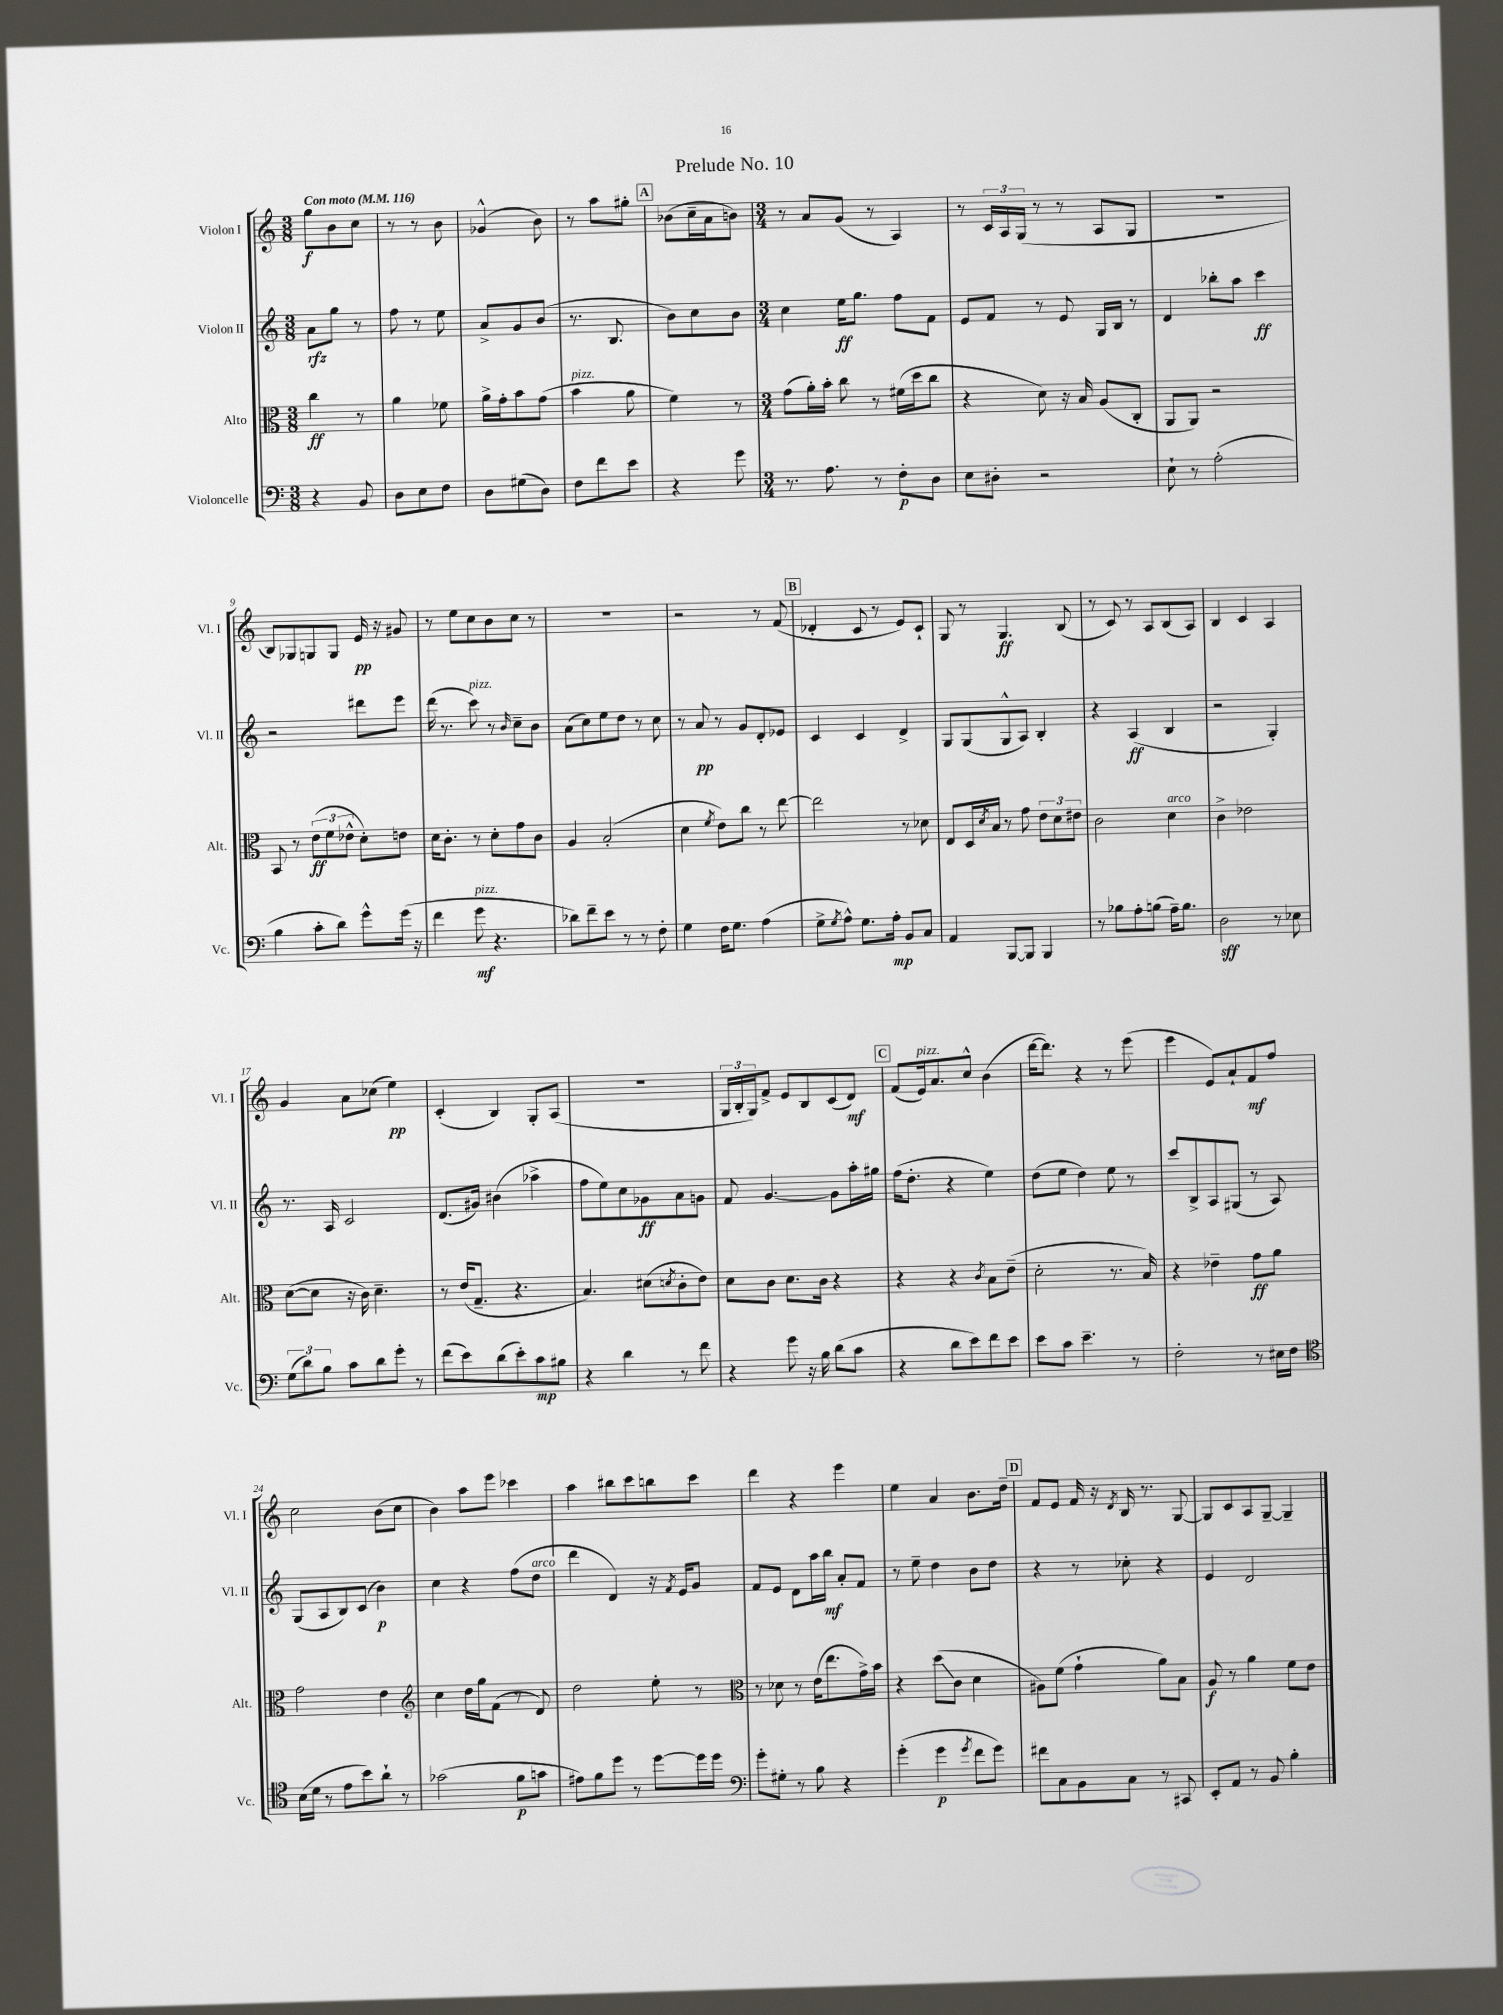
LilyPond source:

\header { title = "Prelude No. 10" }
<<
\new StaffGroup <<
\new Staff = "s0" \with { instrumentName = "Violon I" shortInstrumentName = "Vl. I" } {
    \clef treble \key c \major \numericTimeSignature \time 3/8 \tempo "Con moto" 4 = 116
    g''8\f b'8 c''8 |
    r8 r8 b'8 |
    ges'4-^( b'8) |
    r8 a''8 gis''8-. |
    \mark \markup { \box "A" } bes'8( c''16-- a'16 b'8) |
    \numericTimeSignature \time 3/4 r8 a'8 g'8( r8 a4) |
    r8 \tuplet 3/2 { c'16 a16 g16( } r8 r8 a8 g8 |
    R2. |
    b8) ges8 g8 g8 e'16\pp r16 gis'8 |
    r8 e''8 c''8 b'8 c''8 r8 |
    R2. |
    r2 r8 f'8( |
    \mark \markup { \box "B" } des'4-. c'8 r8 e'8) c'8-! |
    g8 r8 g4.\ff b8( |
    r8 c'8) r8 a8 b8( a8) |
    b4 c'4 a4 |
    g'4 a'8 ces''8( e''4\pp) |
    c'4-.( b4) g8-. a8( |
    R2. |
    \tuplet 3/2 { g16 b16-. g16) } f'8-> e'8 b8 c'8( d'8\mf) |
    \mark \markup { \box "C" } f'8( e'16^\markup { \italic "pizz." }) a'8. c''8-^ b'4( |
    d'''16~ d'''8.) r4 r8 e'''8( |
    e'''4 e'8) a'8-! f'8\mf f''8 |
    c''2 b'8( c''8 |
    b'4) a''8 e'''8 ces'''4 |
    a''4 bis''8 c'''8 b''8 c'''8 |
    d'''4 r4 e'''4 |
    e''4 a'4 b'8. d''16-- |
    \mark \markup { \box "D" } f'8 e'8 f'16 r16 \acciaccatura { d'8 } b16 r8. g8~ |
    g8 c'8 a8 g8~-- g4-- \bar "|." |
}
\new Staff = "s1" \with { instrumentName = "Violon II" shortInstrumentName = "Vl. II" } {
    \clef treble \key c \major \numericTimeSignature \time 3/8
    a'8\rfz g''8 r8 |
    f''8 r8 e''8 |
    a'8-> g'8 b'8( |
    r8. b8. |
    \mark \markup { \box "A" } b'8) c''8 b'8 |
    \numericTimeSignature \time 3/4 c''4 e''16\ff g''8. f''8 f'8 |
    e'8 f'8 r8 e'8 g16 b16 r8 |
    d'4 bes''8-. a''8 c'''4\ff |
    r2 dis'''8 e'''8 |
    d'''16( r8. c'''8^\markup { \italic "pizz." }) r8 \grace { b'16 } c''8-- b'8 |
    a'8( c''8) e''8 d''8 r8 c''8 |
    r8 a'8\pp r8 g'8 d'8-. ees'8 |
    \mark \markup { \box "B" } c'4 c'4 d'4-> |
    g8 g8( g8-^ a8) b4-. |
    r4 a4\ff( b4 |
    r2 g4-.) |
    r8. a16 c'2 |
    d'8.( gis'16) bis'4( aes''4-> |
    f''8 e''8) c''8 ges'8\ff a'8 g'8 |
    f'8 g'4.~ g'8 a''16-. gis''16 |
    \mark \markup { \box "C" } f''16( d''8.-. r4 e''4) |
    d''8( e''8 d''4) e''8 r8 |
    c'''8 b8-> a8 gis8( r8 a8) |
    g8( a8 b8) c'8( b'4\p) |
    c''4 r4 f''8( d''8^\markup { \italic "arco" } |
    d'''4 d'4) r16 \acciaccatura { f'8 } e'16 g'8 |
    f'8 e'8 d'8 a''16 b''16\mf a'8-. f'8 |
    r8 e''8-- d''4 b'8 d''8 |
    \mark \markup { \box "D" } r4 r8 ces''8-. r4 |
    e'4 d'2 \bar "|." |
}
\new Staff = "s2" \with { instrumentName = "Alto" shortInstrumentName = "Alt." } {
    \clef alto \key c \major \numericTimeSignature \time 3/8
    c''4\ff r8 |
    a'4 fes'8 |
    a'16-> g'16-. b'8 g'8( |
    b'4^\markup { \italic "pizz." } a'8 |
    \mark \markup { \box "A" } f'4) r8 |
    \numericTimeSignature \time 3/4 g'8( a'16-.) b'16-. c''8 r8 fis'16( d''16 c''8 |
    r4 d'8) r16 b16 a8( c8-. |
    a,8 a,8) r2 |
    b,8 r8 \tuplet 3/2 { e'8\ff( f'8 ees'8-^ } d'8-.) e'8 |
    d'16 c'8.-. r8 d'8-. g'8 c'8 |
    a4 b2-.( |
    d'4 \acciaccatura { f'8 } e'8) c''8 r8 e''8~ |
    \mark \markup { \box "B" } e''2 r8 des'8 |
    e8 d16 \acciaccatura { d'8 } b16 r8 g'8 \tuplet 3/2 { e'8 d'8 eis'8 } |
    c'2 d'4^\markup { \italic "arco" } |
    c'4-> ees'2 |
    d'8~( d'8 r16 c'16) d'4.-- |
    r8 e'16( g8.-- r4. |
    b4.) dis'8( \acciaccatura { d'8 } c'8-. e'8) |
    d'8 c'8 d'8. c'16 r4 |
    \mark \markup { \box "C" } r4 r4 \acciaccatura { c'8 } b8 e'8--( |
    d'2-. r8. b16) |
    r4 ees'4-- g'8\ff a'8 |
    g'2 e'4 |
    \clef treble c''4 d''16 g''16 f'8( r8 d'8) |
    d''2 e''8-. r8 |
    \clef alto r8 des'8 r8 e'16( e''8. g'16->) b'16 |
    r4 d''8\glissando( c'8 d'4 |
    \mark \markup { \box "D" } ais8) f'8( g'4-! a'8) b8 |
    a8\f r8 a'4 f'8 e'8 \bar "|." |
}
\new Staff = "s3" \with { instrumentName = "Violoncelle" shortInstrumentName = "Vc." } {
    \clef bass \key c \major \numericTimeSignature \time 3/8
    r4 b,8 |
    d8 e8 f8 |
    d8 gis8( d8) |
    f8 f'8 e'8 |
    \mark \markup { \box "A" } r4 g'8 |
    \numericTimeSignature \time 3/4 r8. a8. r8 f8-.\p d8 |
    e8 dis8-. r2 |
    e8-! r8 a2-.( |
    b4 c'8-. d'8) g'8-^ g'16( r16 |
    f'4 g'8\mf^\markup { \italic "pizz." } r4. |
    des'8) f'8-- e'8 r8 r8 f8-. |
    g4 f16 g8. a4( |
    \mark \markup { \box "B" } g8-> \acciaccatura { g8 } a8-^) g8. a16-.\mp b,8 c8 |
    a,4 b,,8~ b,,8 b,,4 |
    r8 bes8 a8-. b8( a16--) b8. |
    d2\sff r8 ees8 |
    \tuplet 3/2 { g8( d'8) b8 } c'8 d'8 g'8-. r8 |
    f'8( e'8) d'8( e'8-.) c'8\mp bis8 |
    r4 d'4 r8 f'8 |
    r4 g'8 r16 b16 d'8( c'8 |
    \mark \markup { \box "C" } r4 d'8 e'8) f'8 e'8 |
    e'8 c'8 e'4.-- r8 |
    f2-. r8 eis16 f16 |
    \clef tenor b16( d'16 r8 e'8 b'8) a'8-! r8 |
    ges'2( f'8\p g'8 |
    eis'8) f'8 d''8 r8 d''8~ d''16 d''16 |
    \clef bass g'8-. gis8-. r8 b8 r4 |
    g'4-.( g'4\p \acciaccatura { g'8 } f'8 g'8) |
    \mark \markup { \box "D" } fis'8 c8 b,8 c8 r8 cis,8 |
    e,8-. a,8 r8 b,8 b4-. \bar "|." |
}
>>
>>
